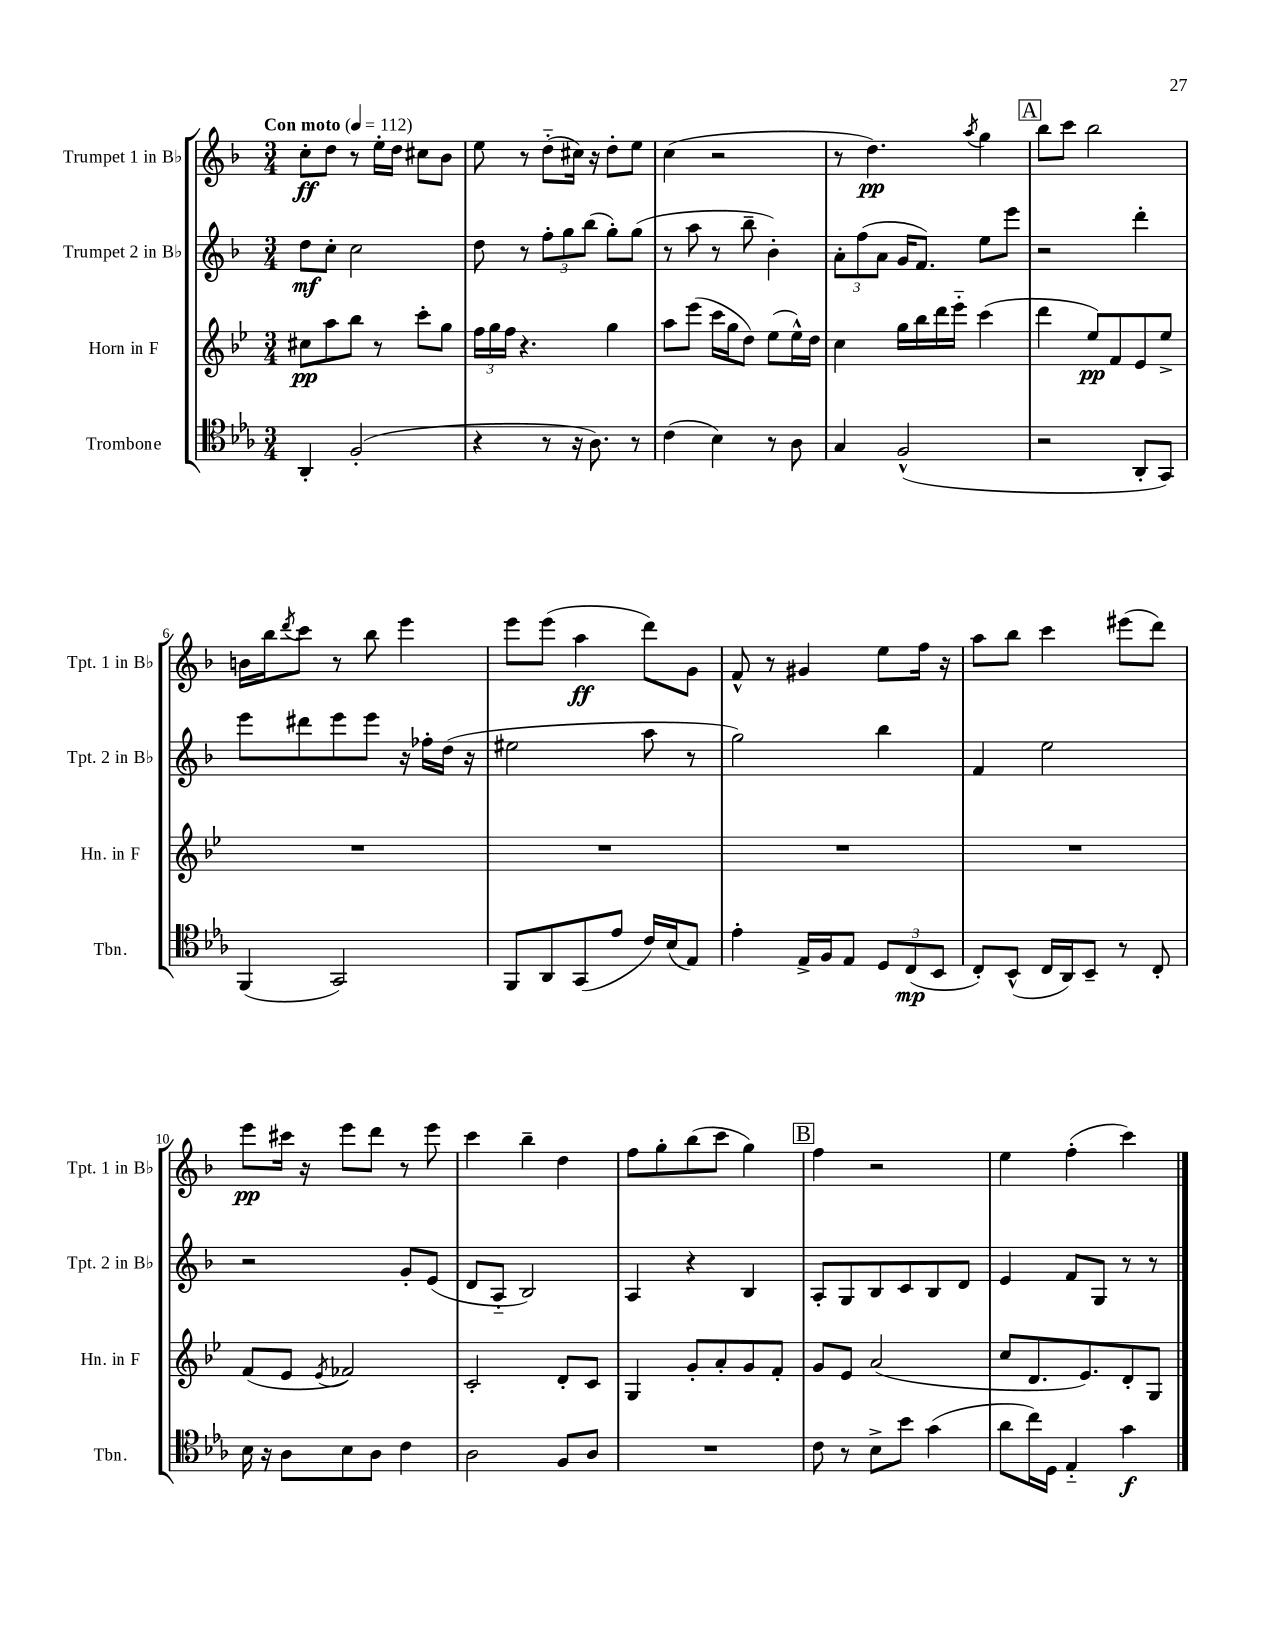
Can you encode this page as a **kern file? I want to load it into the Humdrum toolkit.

**kern	**dynam	**kern	**dynam	**kern	**dynam	**kern	**dynam
*part4	*part4	*part3	*part3	*part2	*part2	*part1	*part1
*staff4	*staff4	*staff3	*staff3	*staff2	*staff2	*staff1	*staff1
*I"Trombone	*	*I"Horn in F	*	*I"Trumpet 2 in B♭	*	*I"Trumpet 1 in B♭	*
*I'Tbn.	*	*I'Hn. in F	*	*I'Tpt. 2 in B♭	*	*I'Tpt. 1 in B♭	*
*clefC4	*	*clefG2	*	*clefG2	*	*clefG2	*
*k[b-e-a-]	*	*k[b-e-]	*	*k[b-]	*	*k[b-]	*
*M3/4	*	*M3/4	*	*M3/4	*	*M3/4	*
*MM112	*	*MM112	*	*MM112	*	*MM112	*
=1	=1	=1	=1	=1	=1	=1	=1
!	!	!	!	!	!	!LO:TX:a:B:t=Con moto	!
4AA-'/	.	8cc#X\L	pp	8dd\L	mf	8cc'\L	ff
.	.	8aa\	.	8cc'\J	.	8dd\J	.
(2F'/	.	8bb-\J	.	2cc\	.	8r	.
.	.	8r	.	.	.	16ee'\LL	.
.	.	.	.	.	.	16dd\JJ	.
.	.	8ccc'\L	.	.	.	8cc#X\L	.
.	.	8gg\J	.	.	.	8b-\J	.
=2	=2	=2	=2	=2	=2	=2	=2
4r	.	24ff\LL	.	8dd\	.	8ee\	.
.	.	24gg\	.	.	.	.	.
.	.	24ff\JJ	.	.	.	.	.
.	.	4.r	.	8r	.	8r	.
8r	.	.	.	12ff'\L	.	(8dd\L	.
.	.	.	.	12gg\	.	.	.
16r	.	.	.	.	.	16cc#X\Jk)	.
.	.	.	.	(12bb-\J	.	.	.
8.A-\)	.	.	.	.	.	16r	.
.	.	4gg\	.	8gg'\L)	.	8dd'\L	.
8r	.	.	.	(8gg\J	.	8ee\J	.
=3	=3	=3	=3	=3	=3	=3	=3
(4c\	.	8aa\L	.	8r	.	(4cc\	.
.	.	(8eee-\J	.	8aa\	.	.	.
4B-\)	.	16ccc\LL	.	8r	.	2r	.
.	.	16gg\J	.	.	.	.	.
.	.	8dd\J)	.	8bb-~\	.	.	.
8r	.	(8ee-\L	.	4b-'\)	.	.	.
8A-\	.	16ee-^^\L)	.	.	.	.	.
.	.	16dd\JJ	.	.	.	.	.
=4	=4	=4	=4	=4	=4	=4	=4
4G/	.	4cc\	.	12a'\L	.	8r	.
.	.	.	.	(12ff\	.	.	.
.	.	.	.	.	.	4.dd\)	pp
.	.	.	.	12a\J	.	.	.
(2F^^/	.	16gg\LL	.	16g/KL	.	.	.
.	.	16bb-\	.	8.f/J)	.	.	.
.	.	16ddd\	.	.	.	.	.
.	.	16eee-\JJ	.	.	.	.	.
.	.	.	.	.	.	8qaa/	.
.	.	(4ccc\	.	8ee\L	.	4gg\	.
.	.	.	.	8eee\J	.	.	.
!!LO:REH:place=s1:t=A
=5	=5	=5	=5	=5	=5	=5	=5
2r	.	4ddd\	.	2r	.	8bb-\L	.
.	.	.	.	.	.	8ccc\J	.
.	.	8ee-/L)	pp	.	.	2bb-\	.
.	.	8f/	.	.	.	.	.
8AA-'/L	.	8e-/	.	4ddd'\	.	.	.
8GG/J)	.	8ee-^/J	.	.	.	.	.
!!LO:LB:g=z
=6	=6	=6	=6	=6	=6	=6	=6
(4FF/	.	2.r	.	8eee\L	.	16bn\LL	.
.	.	.	.	.	.	16bb-\J	.
.	.	.	.	.	.	8qddd/	.
.	.	.	.	8ddd#X\	.	8ccc\J	.
2GG/)	.	.	.	8eee\	.	8r	.
.	.	.	.	8eee\J	.	8bb-\	.
.	.	.	.	16r	.	4eee\	.
.	.	.	.	16ff-X'\LL	.	.	.
.	.	.	.	(16dd\JJ	.	.	.
.	.	.	.	16r	.	.	.
=7	=7	=7	=7	=7	=7	=7	=7
8FF/L	.	2.r	.	2ee#X\	.	8eee\L	.
8AA-/	.	.	.	.	.	(8eee\J	.
(8GG/	.	.	.	.	.	4aa\	ff
8e-/J	.	.	.	.	.	.	.
16c/LL)	.	.	.	8aa\	.	8ddd\L)	.
(16B-/J	.	.	.	.	.	.	.
8E-/J)	.	.	.	8r	.	8g\J	.
=8	=8	=8	=8	=8	=8	=8	=8
4e-'\	.	2.r	.	2gg\)	.	8f^^/	.
.	.	.	.	.	.	8r	.
16E-^/LL	.	.	.	.	.	4g#X/	.
16F/J	.	.	.	.	.	.	.
8E-/J	.	.	.	.	.	.	.
12D/L	.	.	.	4bb-\	.	8ee\L	.
(12C/	mp	.	.	.	.	.	.
.	.	.	.	.	.	16ff\Jk	.
12BB-/J	.	.	.	.	.	.	.
.	.	.	.	.	.	16r	.
=9	=9	=9	=9	=9	=9	=9	=9
8C'/L)	.	2.r	.	4f/	.	8aa\L	.
(8BB-^^/J	.	.	.	.	.	8bb-\J	.
16C/LL	.	.	.	2ee\	.	4ccc\	.
16AA-/J)	.	.	.	.	.	.	.
8BB-~/J	.	.	.	.	.	.	.
8r	.	.	.	.	.	(8eee#X\L	.
8C'/	.	.	.	.	.	8ddd\J)	.
!!LO:LB:g=z
=10	=10	=10	=10	=10	=10	=10	=10
16B-\	.	(8f/L	.	2r	.	8eee\L	pp
16r	.	.	.	.	.	.	.
8A-\L	.	8e-/J	.	.	.	16ccc#X\Jk	.
.	.	.	.	.	.	16r	.
.	.	8qe-/	.	.	.	.	.
8B-\	.	2f-X/)	.	.	.	8eee\L	.
8A-\J	.	.	.	.	.	8ddd\J	.
4c\	.	.	.	8g'/L	.	8r	.
.	.	.	.	(8e/J	.	8eee\	.
=11	=11	=11	=11	=11	=11	=11	=11
2A-\	.	2c'/	.	8d/L	.	4ccc\	.
.	.	.	.	8A/J	.	.	.
.	.	.	.	2B-/)	.	4bb-~\	.
8F/L	.	8d'/L	.	.	.	4dd\	.
8A-/J	.	8c/J	.	.	.	.	.
=12	=12	=12	=12	=12	=12	=12	=12
2.r	.	4G/	.	4A/	.	8ff\L	.
.	.	.	.	.	.	8gg'\	.
.	.	8g'/L	.	4r	.	(8bb-\	.
.	.	8a'/	.	.	.	8ccc\J	.
.	.	8g/	.	4B-/	.	4gg\)	.
.	.	8f'/J	.	.	.	.	.
!!LO:REH:place=s1:t=B
=13	=13	=13	=13	=13	=13	=13	=13
8c\	.	8g/L	.	8A'/L	.	4ff\	.
8r	.	8e-/J	.	8G/	.	.	.
8B-^\L	.	(2a/	.	8B-/	.	2r	.
8b-\J	.	.	.	8c/	.	.	.
(4g\	.	.	.	8B-/	.	.	.
.	.	.	.	8d/J	.	.	.
=14	=14	=14	=14	=14	=14	=14	=14
8a-\L	.	8cc/L	.	4e/	.	4ee\	.
16cc\L)	.	8.d/	.	.	.	.	.
16D\JJ	.	.	.	.	.	.	.
4E-/	.	.	.	8f/L	.	(4ff'\	.
.	.	8.e-/)	.	.	.	.	.
.	.	.	.	8G/J	.	.	.
4g\	f	8d'/	.	8r	.	4ccc\)	.
.	.	8G/J	.	8r	.	.	.
==	==	==	==	==	==	==	==
*-	*-	*-	*-	*-	*-	*-	*-
